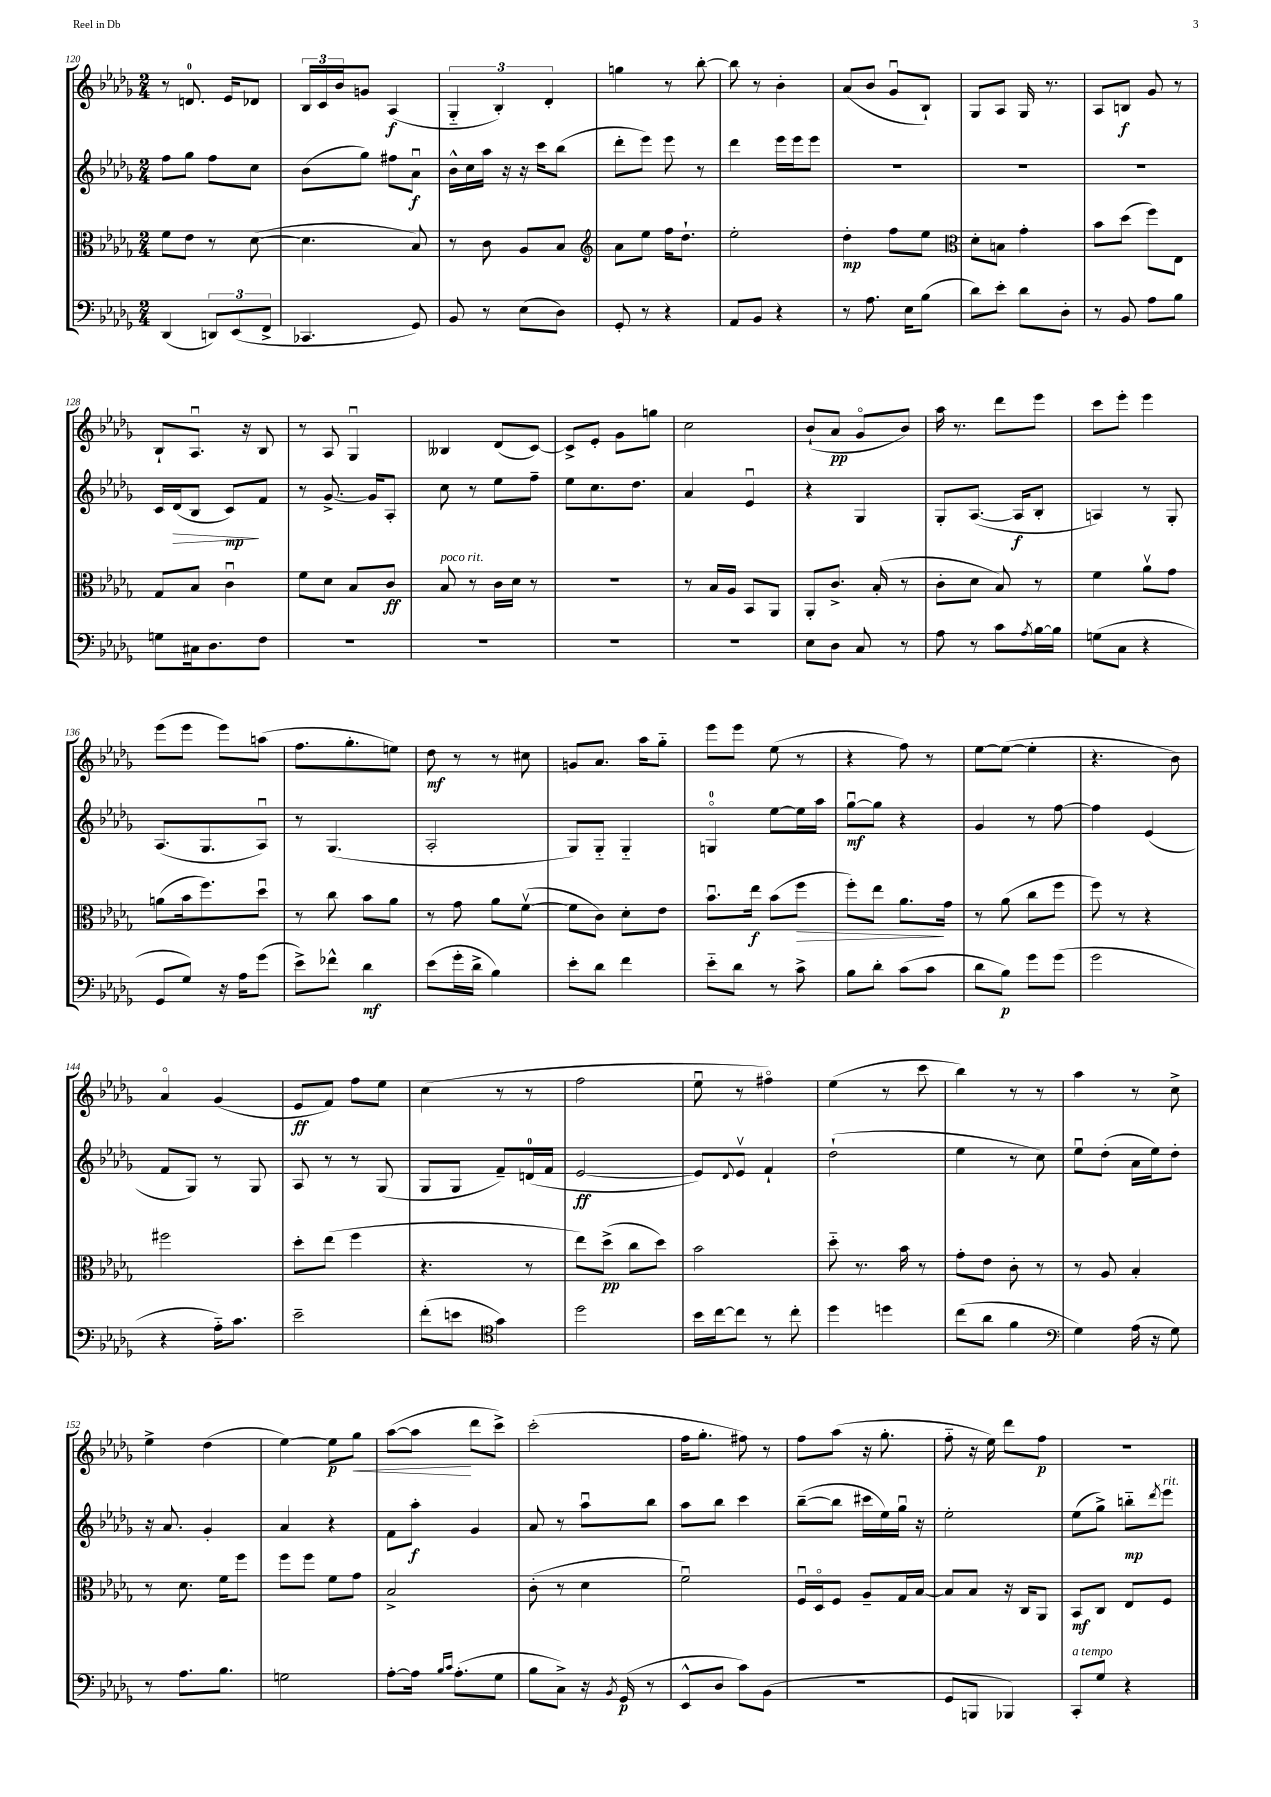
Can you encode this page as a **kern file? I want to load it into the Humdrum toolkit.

**kern	**kern	**kern	**kern
*staff4	*staff3	*staff2	*staff1
*clefF4	*clefC3	*clefG2	*clefG2
*k[b-e-a-d-g-]	*k[b-e-a-d-g-]	*k[b-e-a-d-g-]	*k[b-e-a-d-g-]
*M2/4	*M2/4	*M2/4	*M2/4
(4DD-	8f	8ff	8r
.	8e-	8gg-	8.d
12DD)	8r	8ff	.
.	.	.	16e-
(12EE-	.	.	.
.	([8d-	8cc	8d-
12FF^	.	.	.
=	=	=	=
4.CC-	4.d-]	(8b-	24B-
.	.	.	24c
.	.	.	24b-
.	.	8gg-)	8g
.	.	8ff#	(4A-
8GG-)	8B-)	8a-u	.
=	=	=	=
8BB-	8r	16b-^^	6G-'~
.	.	16cc	.
8r	8c	16aa-	.
.	.	.	6B-')
.	.	16r	.
(8E-	8A-	16r	.
.	.	16ccc	.
.	.	.	6d-'
8D-)	8B-	(8bb-	.
=	=	=	=
*	*clefG2	*	*
8GG-'	8a-	8ddd-'	4gg
8r	8ee-	8eee-)	.
4r	16ff	8eee-	8r
.	8.dd-`	.	.
.	.	8r	[8bb-'
=	=	=	=
8AA-	2ee-'	4ddd-	8bb-]
8BB-	.	.	8r
4r	.	16eee-	4b-'
.	.	16eee-	.
.	.	8eee-	.
=	=	=	=
8r	4dd-'	2r	(8a-
8.A-	.	.	8b-
.	8ff	.	8g-u
16E-	.	.	.
(8B-	8ee-	.	8B-`)
=	=	=	=
*	*clefC3	*	*
8d-)	8d-'	2r	8G-
8e-'	8B	.	8A-
8d-	4g-'	.	16G-
.	.	.	8.r
8D-'	.	.	.
=	=	=	=
8r	8b-	2r	8A-
8BB-	(8dd-	.	8B
8A-	8ff)	.	8g-
8B-	8E-	.	8r
=	=	=	=
8G	8G-	16c	8B-`
.	.	(16d-	.
16C#	8B-	8B-	8.A-u
8.D-	.	.	.
.	4cu	8c)	.
.	.	.	16r
8F	.	8f	8B-
=	=	=	=
2r	8f	8r	8r
.	8d-	[8.g-^	8A-
.	8B-	.	4G-u
.	.	16g-]	.
.	8c	8A-'	.
=	=	=	=
2r	8B-	8cc	4B--
.	8r	8r	.
.	16c	8ee-	(8d-
.	16d-	.	.
.	8r	8ff~	[8c)
=	=	=	=
2r	2r	8ee-	8c^]
.	.	8.cc	8e-'
.	.	.	8g-
.	.	8.dd-	.
.	.	.	8gg
=	=	=	=
2r	8r	4a-	2cc
.	16B-	.	.
.	16A-	.	.
.	8BB-	4e-u	.
.	8AA-	.	.
=	=	=	=
8E-	8AA-'	4r	(8b-`
8D-	8.c^	.	8a-
8C	.	4G-	8g-o
.	(16B-'	.	.
8r	8r	.	8b-)
=	=	=	=
8A-	8c'	8G-'	16aa-
.	.	.	8.r
8r	8d-	([8.A-	.
8c	8B-)	.	8ddd-
.	.	16A-]	.
8qA-	.	.	.
[16B-	8r	8B-'	8eee-
16B-]	.	.	.
=	=	=	=
(8G	4f	4A)	8ccc
8C	.	.	8eee-'
4r	8a-v	8r	4eee-
.	8g-	8G-'	.
=	=	=	=
8GG-	(8a	(8.A-	(8eee-
8G-)	16b-	.	8eee-
.	8.ff)	8.G-	.
16r	.	.	8eee-)
16A-	.	.	.
(8g-	8dd-u	8A-u)	(8aa
=	=	=	=
8e-^)	8r	8r	8.ff
8f-^^	8cc	(4.G-	.
.	.	.	8.gg-'
4d-	8b-	.	.
.	8a-	.	8ee)
=	=	=	=
(8e-	8r	2A-'	8dd-
16g-'	8g-	.	8r
16d-^	.	.	.
4B-)	8a-	.	8r
.	([8fv	.	8cc#
=	=	=	=
8e-'	8f]	8G-)	8g
8d-	8c)	8G-'~	8.a-
4f	8d-'	4G-'~	.
.	.	.	16aa-
.	8e-	.	8gg-'~
=	=	=	=
8e-'~	8.b-u	4Go	8eee-
8d-	.	.	8eee-
.	16ee-	.	.
8r	(8b-	[8ee-	(8ee-
8c^	8ff	16ee-]	8r
.	.	16aa-	.
=	=	=	=
8B-	8ff')	[8gg-u	4r
8d-'	8ee-	8gg-]	.
(8c	8.a-	4r	8ff)
8c	.	.	8r
.	16g-	.	.
=	=	=	=
8d-	8r	4g-	[8ee-
8B-)	(8a-	.	(8ee-_
8g-	8cc	8r	4ee-']
(8g-	8ff	[8ff	.
=	=	=	=
2g-	8ff)	4ff]	4.r
.	8r	.	.
.	4r	(4e-	.
.	.	.	8b-)
=	=	=	=
4r	2ff#	8f	4a-o
.	.	8G-)	.
16A-'~)	.	8r	(4g-
8.c	.	.	.
.	.	8G-	.
=	=	=	=
2e-~	8dd-'	8A-	8e-
.	(8ee-	8r	8f)
.	4ff	8r	8ff
.	.	(8G-	8ee-
=	=	=	=
(8f'	4.r	8G-	(4cc
8e	.	8G-	.
*clefC4	*	*	*
4g-)	.	8f~)	8r
.	8r	(16d	8r
.	.	16f	.
=	=	=	=
2dd-	8ee-)	[2e-	2ff
.	(8dd-^	.	.
.	8cc	.	.
.	8dd-)	.	.
=	=	=	=
16b-	2b-	8e-])	8ee-u
[16cc	.	.	.
.	.	8qqd-	.
8cc]	.	8e-v	8r
8r	.	4f`	4ff#o)
8cc'	.	.	.
=	=	=	=
4dd-	8dd-'~	(2dd-`	(4ee-
.	8.r	.	.
4dd	.	.	8r
.	16b-	.	.
.	8r	.	8ccc
=	=	=	=
(8cc	8g-'	4ee-	4bb-)
8a-	8e-	.	.
4f	8c'	8r	8r
.	8r	8cc)	8r
=	=	=	=
*clefF4	*	*	*
4G-)	8r	8ee-u	4aa-
.	8A-	(8dd-'	.
(16A-	4B-'	16a-	8r
16r	.	16ee-)	.
8G-)	.	8dd-'	8cc^
=	=	=	=
8r	8r	16r	4ee-^
.	.	8.a-	.
8.A-	8.d-	.	.
.	.	4g-'	(4dd-
8.B-	16f	.	.
.	8ff	.	.
=	=	=	=
2G	8ff	4a-	[4ee-)
.	8ff	.	.
.	8f	4r	8ee-]
.	8g-	.	8gg-
=	=	=	=
[8A-'	2B-^	8f	([8aa-
16A-]	.	8aa-'	8aa-]
16qqB-	.	.	.
16qqc	.	.	.
(8.A-'	.	.	.
.	.	4g-	8ddd-
8G-	.	.	8ccc^)
=	=	=	=
8B-	(8c'	8a-	(2ccc'
8C^)	8r	8r	.
16r	4d-	8aa-u	.
8qBB-	.	.	.
(16GG-	.	.	.
8r	.	8bb-	.
=	=	=	=
8EE-^^	2fu)	8aa-	16ff
.	.	.	8.gg-'
8D-	.	8bb-	.
8c)	.	4ccc	8ff#)
(8BB-	.	.	8r
=	=	=	=
2r	16Fu	([8bb-~	8ff
.	16D-o	.	.
.	8F	8bb-]	(8aa-
.	8A-~	16ccc#	16r
.	.	16ee-)	8.gg-'
.	16G-	16gg-u	.
.	[16B-	16r	.
=	=	=	=
8GG-	8B-]	2ee-'	8ff'~
8BBB	8B-	.	16r
.	.	.	16ee-)
4BBB-)	16r	.	8ddd-
.	16C	.	.
.	8AA-	.	8ff
=	=	=	=
8CC'	8BB-	(8ee-	2r
8G-	8C	8gg-^)	.
4r	8E-	8bb'~	.
.	.	8qddd-	.
.	8F	8eee-	.
==	==	==	==
*-	*-	*-	*-
